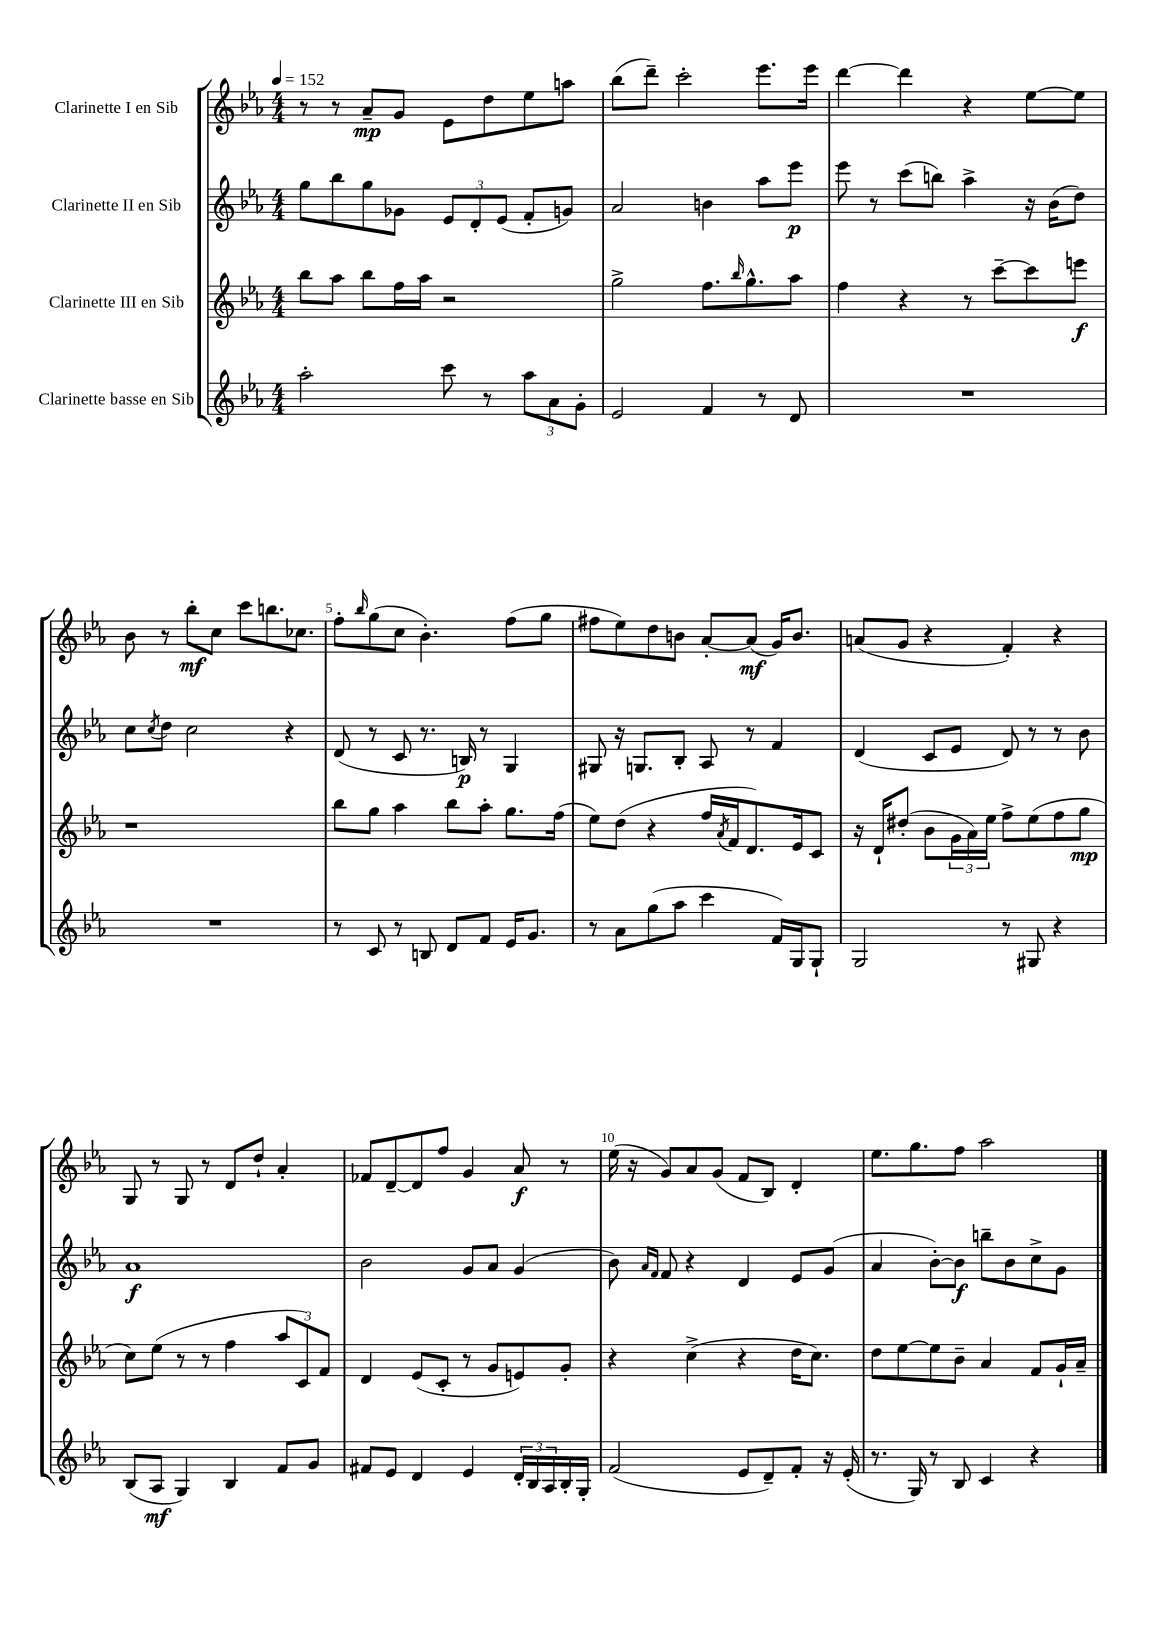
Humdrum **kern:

**kern	**kern	**kern	**kern
*staff4	*staff3	*staff2	*staff1
*clefG2	*clefG2	*clefG2	*clefG2
*k[b-e-a-]	*k[b-e-a-]	*k[b-e-a-]	*k[b-e-a-]
*M4/4	*M4/4	*M4/4	*M4/4
*MM152	*MM152	*MM152	*MM152
2aa-'	8bb-	8gg	8r
.	8aa-	8bb-	8r
.	8bb-	8gg	8a-~
.	16ff	8g-	8g
.	16aa-	.	.
8ccc	2r	12e-	8e-
.	.	12d'	.
8r	.	.	8dd
.	.	(12e-	.
12aa-	.	8f'	8ee-
12a-	.	.	.
.	.	8g)	8aa
12g'	.	.	.
=	=	=	=
2e-	2gg^	2a-	(8bb-
.	.	.	8ddd~)
.	.	.	2ccc'
4f	8.ff	4b	.
.	16qqbb-	.	.
.	8.gg^^	.	.
8r	.	8aa-	8.eee-
8d	8aa-	8eee-	.
.	.	.	16eee-
=	=	=	=
1r	4ff	8eee-	[4ddd
.	.	8r	.
.	4r	(8ccc	4ddd]
.	.	8bb)	.
.	8r	4aa-^	4r
.	[8ccc~	.	.
.	8ccc]	16r	[8ee-
.	.	(16b-	.
.	8eee	8dd)	8ee-]
=	=	=	=
1r	1r	8cc	8b-
.	.	8qcc	.
.	.	8dd	8r
.	.	2cc	8bb-'
.	.	.	8cc
.	.	.	8ccc
.	.	.	8.bb
.	.	4r	.
.	.	.	8.cc-
=	=	=	=
8r	8bb-	(8d	8ff'
.	.	.	16qqbb-
8c	8gg	8r	(8gg
8r	4aa-	8c	8cc
8B	.	8.r	4.b-')
8d	8bb-	.	.
.	.	16B)	.
8f	8aa-'	8r	.
16e-	8.gg	4G	(8ff
8.g	.	.	.
.	.	.	8gg
.	(16ff	.	.
=	=	=	=
8r	8ee-)	8G#	8ff#
8a-	(8dd	16r	8ee-)
.	.	8.G	.
(8gg	4r	.	8dd
8aa-	.	8B-'	8b
4ccc	16ff	8A-	[8a-'
.	8qa-	.	.
.	16f	.	.
.	8.d)	8r	(8a-]
16f)	.	4f	16g)
16G	16e-	.	8.b
8G`	8c	.	.
=	=	=	=
2G	16r	(4d	(8a
.	16d`	.	.
.	(8dd#'	.	8g
.	8b-	8c	4r
.	24g	8e-	.
.	24a-)	.	.
.	24ee-	.	.
8r	8ff^	8d)	4f')
8G#	(8ee-	8r	.
4r	8ff	8r	4r
.	8gg	8b-	.
=	=	=	=
(8B-	8cc)	1a-	8G
8A-	(8ee-	.	8r
4G)	8r	.	8G
.	8r	.	8r
4B-	4ff	.	8d
.	.	.	8dd`
8f	12aa-	.	4a-'
.	12c)	.	.
8g	.	.	.
.	12f	.	.
=	=	=	=
8f#	4d	2b-	8f-
8e-	.	.	[8d~
4d	(8e-	.	8d]
.	8c'	.	8ff
4e-	8r	8g	4g
.	8g	8a-	.
24d'	8e)	(4g	8a-
24B-	.	.	.
24A-	.	.	.
16B-'	8g'	.	8r
16G'	.	.	.
=	=	=	=
(2f	4r	8b-)	(16ee-
.	.	.	16r
.	.	16qqa-	.
.	.	16qqf	.
.	.	8f	8g)
.	(4cc^	4r	8a-
.	.	.	(8g
8e-	4r	4d	8f
8d~)	.	.	8B-)
8f'	16dd	8e-	4d'
.	8.cc)	.	.
16r	.	(8g	.
(16e-'	.	.	.
=	=	=	=
8.r	8dd	4a-	8.ee-
.	[8ee-	.	.
16G)	.	.	8.gg
8r	8ee-]	[8b-')	.
8B-	8b-~	8b-]	8ff
4c	4a-	8bb~	2aa-
.	.	8b-	.
4r	8f	8cc^	.
.	16g`	8g	.
.	16a-~	.	.
==	==	==	==
*-	*-	*-	*-
